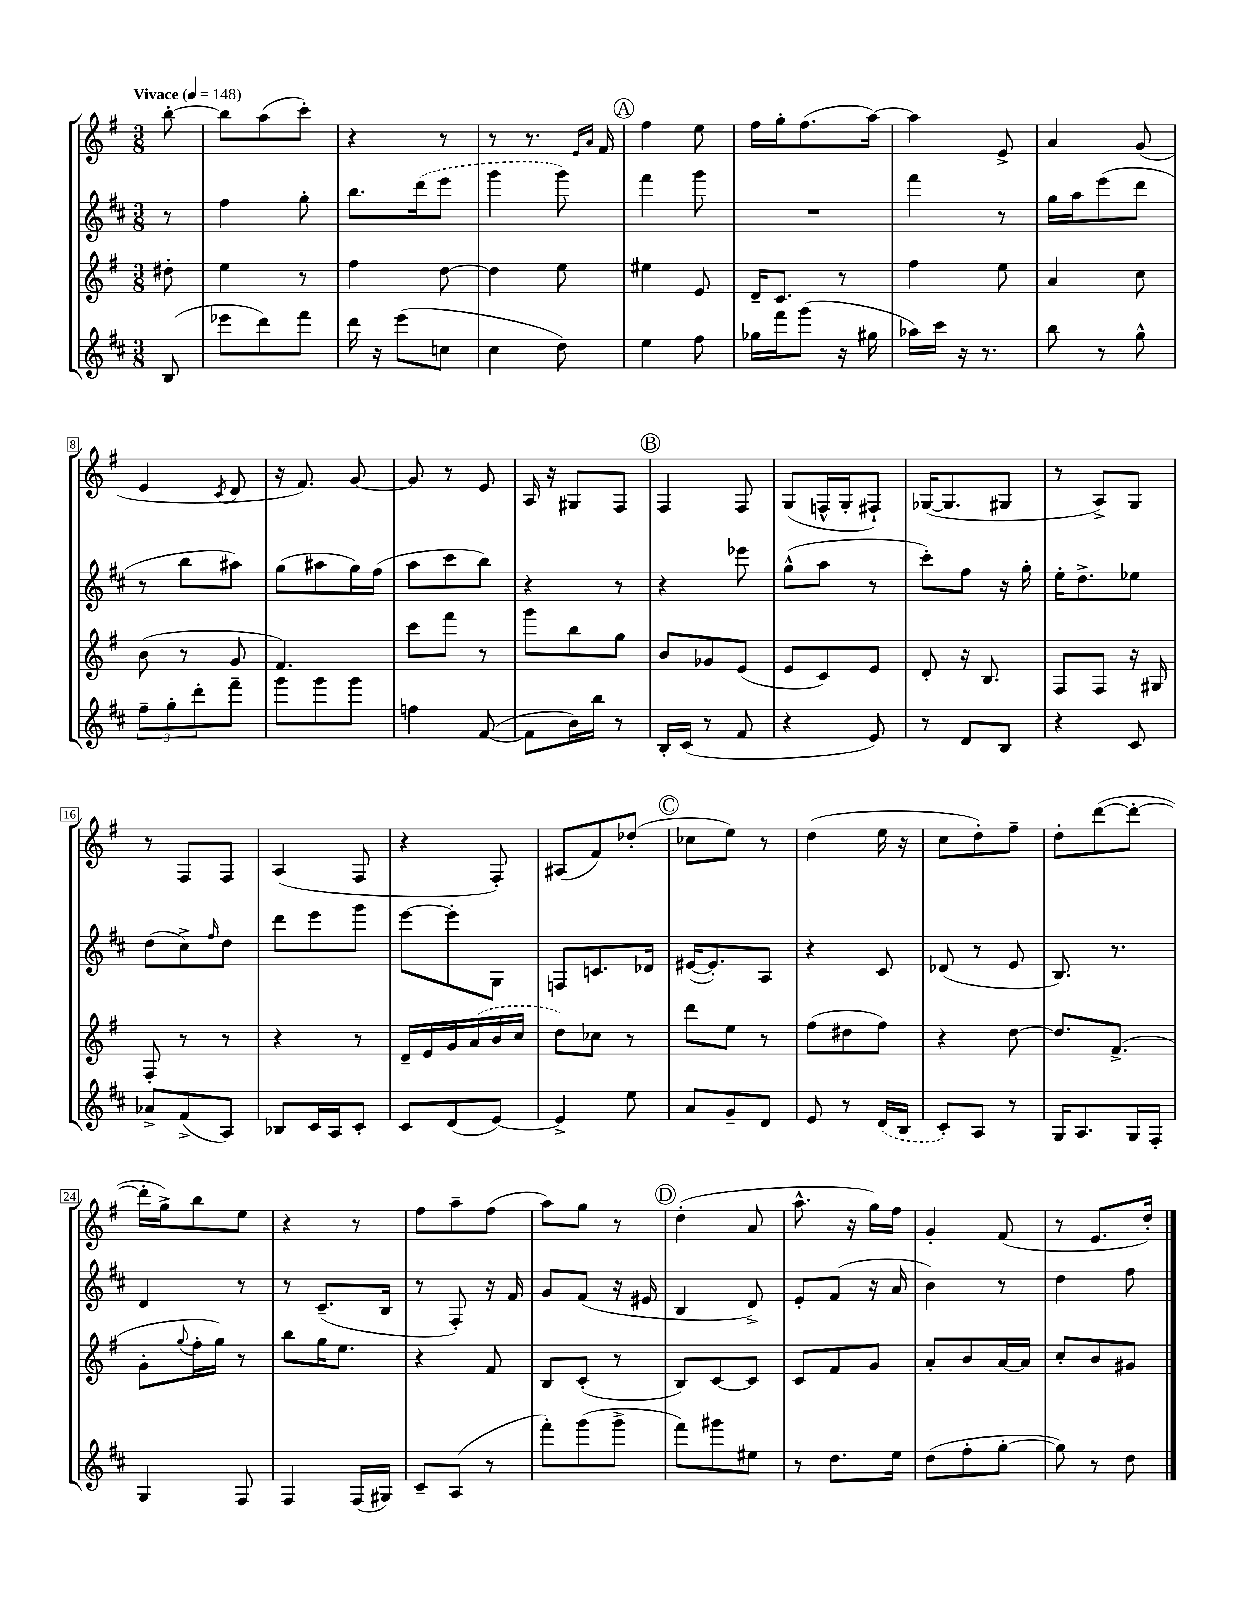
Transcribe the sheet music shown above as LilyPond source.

<<
\new StaffGroup <<
\new Staff = "s0" {
    \clef treble \key g \major \numericTimeSignature \time 3/8 \partial 8 \tempo "Vivace" 4 = 148
    b''8~-. |
    b''8 a''8( c'''8-.) |
    r4 r8 |
    r8 r8. \grace { e'16 a'16 } fis'16 |
    \mark \markup { \circle "A" } fis''4 e''8 |
    fis''16 g''16-. fis''8.( a''16~) |
    a''4 e'8-> |
    a'4 g'8( |
    e'4 \acciaccatura { c'8 } d'8 |
    r16 fis'8.) g'8~ |
    g'8 r8 e'8 |
    a16 r16 gis8 fis8 |
    \mark \markup { \circle "B" } fis4 fis8 |
    g8( f16-^ g16-. fis8-!) |
    ges16~( ges8. gis8 |
    r8 a8->) g8 |
    r8 fis8 fis8 |
    a4( fis8 |
    r4 fis8-.) |
    ais8( fis'8) des''8-.( |
    \mark \markup { \circle "C" } ces''8 e''8) r8 |
    d''4( e''16 r16 |
    c''8 d''8-.) fis''8-- |
    d''8-. d'''8~( d'''8~-. |
    d'''16-. g''16->) b''8 e''8 |
    r4 r8 |
    fis''8 a''8-- fis''8( |
    a''8) g''8 r8 |
    \mark \markup { \circle "D" } d''4-.( a'8 |
    a''8.-^ r16 g''16) fis''16 |
    g'4-. fis'8( |
    r8 e'8. d''16-.) \bar "|." |
}
\new Staff = "s1" {
    \clef treble \key d \major \numericTimeSignature \time 3/8 \partial 8
    r8 |
    fis''4 g''8-. |
    b''8. \once \slurDashed d'''16( e'''8 |
    g'''4 g'''8) |
    \mark \markup { \circle "A" } fis'''4 g'''8 |
    R4. |
    fis'''4 r8 |
    g''16 a''16 e'''8( d'''8 |
    r8 b''8 ais''8) |
    g''8( ais''8 g''16) fis''16( |
    a''8 cis'''8 b''8) |
    r4 r8 |
    \mark \markup { \circle "B" } r4 ees'''8 |
    g''8-^( a''8 r8 |
    cis'''8-.) fis''8 r16 g''16-. |
    e''16-. d''8.-> ees''8 |
    d''8( cis''8->) \grace { fis''16 } d''8 |
    d'''8 e'''8 g'''8 |
    e'''8~ e'''8-. g8 |
    f8 c'8. des'16 |
    \mark \markup { \circle "C" } eis'16~( eis'8.-.) a8 |
    r4 cis'8 |
    des'8( r8 e'8 |
    b8.) r8. |
    d'4 r8 |
    r8 cis'8.--( b16 |
    r8 fis8-.) r16 fis'16 |
    g'8 fis'8( r16 eis'16 |
    \mark \markup { \circle "D" } b4 d'8->) |
    e'8-. fis'8( r16 a'16 |
    b'4) r8 |
    d''4 fis''8 \bar "|." |
}
\new Staff = "s2" {
    \clef treble \key g \major \numericTimeSignature \time 3/8 \partial 8
    dis''8-. |
    e''4 r8 |
    fis''4 d''8~ |
    d''4 e''8 |
    \mark \markup { \circle "A" } eis''4 e'8 |
    d'16-- c'8. r8 |
    fis''4 e''8 |
    a'4 c''8 |
    b'8( r8 g'8 |
    fis'4.) |
    c'''8 fis'''8 r8 |
    g'''8 b''8 g''8 |
    \mark \markup { \circle "B" } b'8 ges'8 e'8( |
    e'8 c'8) e'8 |
    d'8-. r16 b8. |
    fis8 fis8 r16 gis16 |
    fis8-. r8 r8 |
    r4 r8 |
    d'16-- e'16 g'16 \once \slurDashed a'16( b'16 c''16 |
    d''8) ces''8 r8 |
    \mark \markup { \circle "C" } d'''8 e''8 r8 |
    fis''8( dis''8 fis''8) |
    r4 d''8~ |
    d''8. fis'8.->( |
    g'8-. \appoggiatura { g''8 } fis''16-. g''16) r8 |
    b''8 g''16 e''8. |
    r4 fis'8 |
    b8 c'8-.( r8 |
    \mark \markup { \circle "D" } b8) c'8~ c'8 |
    c'8 fis'8 g'8 |
    a'8-. b'8 a'16~ a'16 |
    c''8-. b'8 gis'8 \bar "|." |
}
\new Staff = "s3" {
    \clef treble \key d \major \numericTimeSignature \time 3/8 \partial 8
    b8( |
    ees'''8 d'''8) fis'''8 |
    d'''16 r16 e'''8( c''8 |
    cis''4 d''8) |
    \mark \markup { \circle "A" } e''4 fis''8 |
    ges''16 fis'''16 g'''8( r16 gis''16 |
    aes''16) cis'''16 r16 r8. |
    b''8 r8 g''8-^ |
    \tuplet 3/2 { fis''8-- g''8-. d'''8-. } fis'''8-- |
    g'''8 g'''8 g'''8 |
    f''4 fis'8~( |
    fis'8 b'16) b''16 r8 |
    \mark \markup { \circle "B" } b16-. cis'16( r8 fis'8 |
    r4 e'8) |
    r8 d'8 b8 |
    r4 cis'8 |
    aes'8-> fis'8->( a8) |
    bes8 cis'16 a16 cis'8-. |
    cis'8 d'8( e'8~) |
    e'4-> e''8 |
    \mark \markup { \circle "C" } a'8 g'8-- d'8 |
    e'8 r8 \once \slurDashed d'16( b16 |
    cis'8-.) a8 r8 |
    g16 a8. g16 fis16-. |
    g4 fis8 |
    fis4 fis16( gis16) |
    cis'8-- a8( r8 |
    fis'''8-.) g'''8( g'''8-> |
    \mark \markup { \circle "D" } fis'''8) gis'''8 eis''8 |
    r8 d''8. e''16 |
    d''8( fis''8-. g''8~-. |
    g''8) r8 d''8 \bar "|." |
}
>>
>>
\layout { \context { \Score \override BarNumber.stencil = #(make-stencil-boxer 0.1 0.3 ly:text-interface::print) } }
